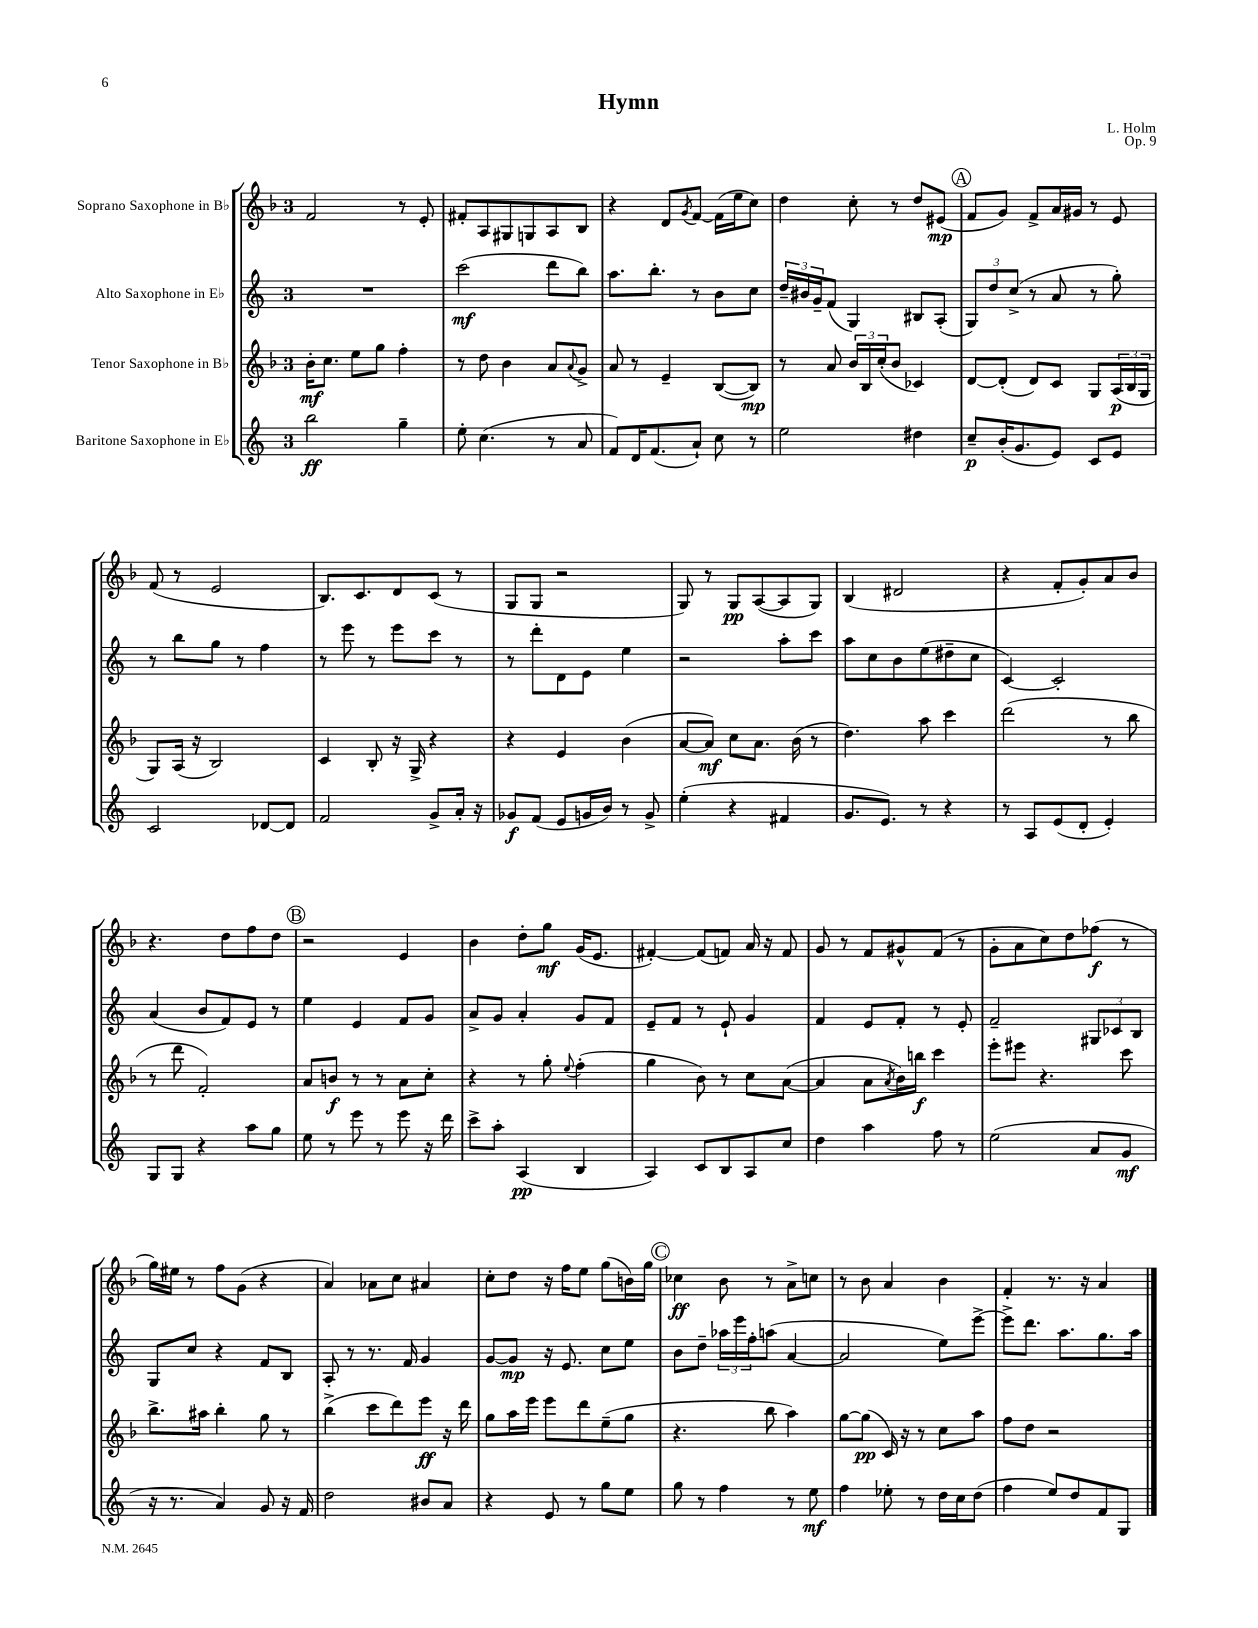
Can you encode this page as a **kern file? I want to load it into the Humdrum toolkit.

**kern	**dynam	**kern	**dynam	**kern	**dynam	**kern	**dynam
*part4	*part4	*part3	*part3	*part2	*part2	*part1	*part1
*staff4	*staff4	*staff3	*staff3	*staff2	*staff2	*staff1	*staff1
*I"Baritone Saxophone in E♭	*	*I"Tenor Saxophone in B♭	*	*I"Alto Saxophone in E♭	*	*I"Soprano Saxophone in B♭	*
*clefG2	*	*clefG2	*	*clefG2	*	*clefG2	*
*k[]	*	*k[b-]	*	*k[]	*	*k[b-]	*
*M3/4	*	*M3/4	*	*M3/4	*	*M3/4	*
=1	=1	=1	=1	=1	=1	=1	=1
2bb\	ff	16b-'\KL	mf	2.r	.	2f/	.
.	.	8.cc\J	.	.	.	.	.
.	.	8ee\L	.	.	.	.	.
.	.	8gg\J	.	.	.	.	.
4gg~\	.	4ff'\	.	.	.	8r	.
.	.	.	.	.	.	8e'/	.
=2	=2	=2	=2	=2	=2	=2	=2
8ee'\	.	8r	.	(2ccc\	mf	8f#X'/L	.
(4.cc\	.	8dd\	.	.	.	8A/	.
.	.	4b-\	.	.	.	8G#X/	.
.	.	.	.	.	.	8Gn/	.
8r	.	8a/L	.	8ddd\L	.	8A/	.
.	.	8qqa/	.	.	.	.	.
8a/	.	8g^/J	.	8bb\J)	.	8B-/J	.
=3	=3	=3	=3	=3	=3	=3	=3
8f/L)	.	8a/	.	8.aa\L	.	4r	.
16d/K	.	8r	.	.	.	.	.
(8.f/	.	.	.	8.bb'\J	.	.	.
.	.	4e~/	.	.	.	8d/L	.
.	.	.	.	.	.	8qg/	.
8a`/J)	.	.	.	8r	.	[8f/J	.
8cc\	.	([8B-/L	.	8b\L	.	(16f\LL]	.
.	.	.	.	.	.	16ee\J	.
8r	.	8B-/J])	mp	8cc\J	.	8cc\J)	.
=4	=4	=4	=4	=4	=4	=4	=4
2ee\	.	8r	.	24dd~/LL	.	4dd\	.
.	.	.	.	24b#X/	.	.	.
.	.	.	.	24g~/J	.	.	.
.	.	8a/	.	(8f/J	.	.	.
.	.	24b-/LL	.	4G/)	.	8cc'\	.
.	.	24B-/	.	.	.	.	.
.	.	(24cc'/J	.	.	.	.	.
.	.	8b-/J	.	.	.	8r	.
4dd#X\	.	4c-X/)	.	8B#X/L	.	8dd/L	.
.	.	.	.	(8A'/J	.	(8e#X/J	mp
!!LO:REH:place=s1:t=A
=5	=5	=5	=5	=5	=5	=5	=5
8cc~/L	p	[8d/L	.	12G/L)	.	8f/L	.
.	.	.	.	12dd/	.	.	.
(16b'/K	.	(8d'/J]	.	.	.	8g/J)	.
.	.	.	.	(12cc^/J	.	.	.
8.g/	.	.	.	.	.	.	.
.	.	8d/L)	.	8r	.	8f^/L	.
8e/J)	.	8c/J	.	8a/	.	16a/L	.
.	.	.	.	.	.	16g#X/JJ	.
8c/L	.	8G/L	.	8r	.	8r	.
8e/J	.	(24A/L	p	8gg'\)	.	8e/	.
.	.	24B-/	.	.	.	.	.
.	.	24G/JJ	.	.	.	.	.
!!LO:LB:g=z
=6	=6	=6	=6	=6	=6	=6	=6
2c/	.	8G/L)	.	8r	.	(8f/	.
.	.	(16A/Jk	.	8bb\L	.	8r	.
.	.	16r	.	.	.	.	.
.	.	2B-/)	.	8gg\J	.	2e/	.
.	.	.	.	8r	.	.	.
[8d-X/L	.	.	.	4ff\	.	.	.
8d-/J]	.	.	.	.	.	.	.
=7	=7	=7	=7	=7	=7	=7	=7
2f/	.	4c/	.	8r	.	8.B-/L)	.
.	.	.	.	8eee\	.	.	.
.	.	.	.	.	.	8.c/	.
.	.	8B-'/	.	8r	.	.	.
.	.	16r	.	8eee\L	.	8d/	.
.	.	16G^/	.	.	.	.	.
8g^/L	.	4r	.	8ccc\J	.	(8c/J	.
16a'/Jk	.	.	.	8r	.	8r	.
16r	.	.	.	.	.	.	.
=8	=8	=8	=8	=8	=8	=8	=8
8g-X/L	f	4r	.	8r	.	8G/L	.
(8f/J	.	.	.	8ddd'\L	.	8G/J	.
8e/L	.	4e/	.	8d\	.	2r	.
16gn/L	.	.	.	8e\J	.	.	.
16b/JJ)	.	.	.	.	.	.	.
8r	.	(4b-\	.	4ee\	.	.	.
8g^/	.	.	.	.	.	.	.
=9	=9	=9	=9	=9	=9	=9	=9
(4ee'\	.	[8a/L	.	2r	.	8G/)	.
.	.	8a/J])	mf	.	.	8r	.
4r	.	8cc\L	.	.	.	8G/L	pp
.	.	8.a\J	.	.	.	([8A/	.
4f#X/	.	.	.	8aa'\L	.	8A/]	.
.	.	(16b-\	.	.	.	.	.
.	.	8r	.	8ccc\J	.	8G/J)	.
=10	=10	=10	=10	=10	=10	=10	=10
8.g/L	.	4.dd\)	.	8aa\L	.	(4B-/	.
.	.	.	.	8cc\	.	.	.
8.e/J)	.	.	.	.	.	.	.
.	.	.	.	8b\	.	2d#X/	.
8r	.	8aa\	.	(8ee\	.	.	.
4r	.	4ccc\	.	8dd#X~\	.	.	.
.	.	.	.	8cc\J	.	.	.
=11	=11	=11	=11	=11	=11	=11	=11
8r	.	(2ddd\	.	[4c/)	.	4r	.
8A/L	.	.	.	.	.	.	.
(8e/	.	.	.	2c'/]	.	8f'/L	.
8d'/J	.	.	.	.	.	8g'/)	.
4e'/)	.	8r	.	.	.	8a/	.
.	.	8bb-\	.	.	.	8b-/J	.
!!LO:LB:g=z
=12	=12	=12	=12	=12	=12	=12	=12
8G/L	.	8r	.	(4a/	.	4.r	.
8G/J	.	8ddd\	.	.	.	.	.
4r	.	2f'/)	.	8b/L	.	.	.
.	.	.	.	8f/)	.	8dd\L	.
8aa\L	.	.	.	8e/J	.	8ff\	.
8gg\J	.	.	.	8r	.	8dd\J	.
!!LO:REH:place=s1:t=B
=13	=13	=13	=13	=13	=13	=13	=13
8ee\	.	8a/L	.	4ee\	.	2r	.
8r	.	8bn/J	f	.	.	.	.
8eee\	.	8r	.	4e/	.	.	.
8r	.	8r	.	.	.	.	.
8eee\	.	8a\L	.	8f/L	.	4e/	.
16r	.	8cc'\J	.	8g/J	.	.	.
16ddd\	.	.	.	.	.	.	.
=14	=14	=14	=14	=14	=14	=14	=14
8ccc^\L	.	4r	.	8a^/L	.	4b-\	.
8aa'\J	.	.	.	8g/J	.	.	.
(4A/	pp	8r	.	4a'/	.	8dd'\L	.
.	.	8gg'\	.	.	.	8gg\J	mf
.	.	8qqee/	.	.	.	.	.
4B/	.	(4ff'\	.	8g/L	.	(16g/KL	.
.	.	.	.	.	.	8.e/J	.
.	.	.	.	8f/J	.	.	.
=15	=15	=15	=15	=15	=15	=15	=15
4A/)	.	4gg\	.	8e~/L	.	[4f#X'/)	.
.	.	.	.	8f/J	.	.	.
8c/L	.	8b-\)	.	8r	.	(8f#/L]	.
8B/	.	8r	.	8e`/	.	8fn/J)	.
8A/	.	8cc\L	.	4g/	.	16a/	.
.	.	.	.	.	.	16r	.
8cc/J	.	([8a\J	.	.	.	8f/	.
=16	=16	=16	=16	=16	=16	=16	=16
4dd\	.	4a/]	.	4f/	.	8g/	.
.	.	.	.	.	.	8r	.
4aa\	.	8a\L	.	8e/L	.	8f/L	.
.	.	8qa/	.	.	.	.	.
.	.	16b-\L)	.	8f'/J	.	8g#X^^/	.
.	.	16bbn\JJ	f	.	.	.	.
8ff\	.	4ccc\	.	8r	.	(8f/J	.
8r	.	.	.	8e'/	.	8r	.
=17	=17	=17	=17	=17	=17	=17	=17
(2ee\	.	8eee'\L	.	2f~/	.	8g'\L	.
.	.	8eee#X\J	.	.	.	8a\	.
.	.	4.r	.	.	.	8cc\)	.
.	.	.	.	.	.	8dd\	.
8a/L	.	.	.	12G#X/L	.	(8ff-X\J	f
.	.	.	.	12c-X/	.	.	.
8g/J	mf	8ccc\	.	.	.	8r	.
.	.	.	.	12B/J	.	.	.
!!LO:LB:g=z
=18	=18	=18	=18	=18	=18	=18	=18
16r	.	8.bb-^\L	.	8G/L	.	16gg\LL)	.
8.r	.	.	.	.	.	16ee#X\JJ	.
.	.	.	.	8cc/J	.	8r	.
.	.	16aa#X\Jk	.	.	.	.	.
4a/)	.	4bb-'\	.	4r	.	8ff\L	.
.	.	.	.	.	.	(8g\J	.
8g/	.	8gg\	.	8f/L	.	4r	.
16r	.	8r	.	8B/J	.	.	.
16f/	.	.	.	.	.	.	.
=19	=19	=19	=19	=19	=19	=19	=19
2dd\	.	(4bb-^\	.	8A'/	.	4a/)	.
.	.	.	.	8r	.	.	.
.	.	8ccc\L	.	8.r	.	8a-X\L	.
.	.	8ddd\)	.	.	.	8cc\J	.
.	.	.	.	16f/	.	.	.
8b#X/L	.	8eee\J	ff	4g/	.	4a#X/	.
8a/J	.	16r	.	.	.	.	.
.	.	16ddd\	.	.	.	.	.
=20	=20	=20	=20	=20	=20	=20	=20
4r	.	8gg\L	.	[8g/L	.	8cc'\L	.
.	.	16aa\L	.	8g/J]	mp	8dd\J	.
.	.	16eee\JJ	.	.	.	.	.
8e/	.	8eee\L	.	16r	.	16r	.
.	.	.	.	8.e/	.	16ff\KL	.
8r	.	8ddd\	.	.	.	8ee\J	.
8gg\L	.	(8ee~\	.	8cc\L	.	(8gg\L	.
8ee\J	.	8gg\J	.	8ee\J	.	16bn\L)	.
.	.	.	.	.	.	16gg\JJ	.
!!LO:REH:place=s1:t=C
=21	=21	=21	=21	=21	=21	=21	=21
8gg\	.	4.r	.	8b\L	.	4cc-X\	ff
8r	.	.	.	8dd~\J	.	.	.
4ff\	.	.	.	24aa-X\LL	.	8b-\	.
.	.	.	.	24eee\	.	.	.
.	.	.	.	24ff'\J	.	.	.
.	.	8bb-\	.	(8aan\J	.	8r	.
8r	.	4aa\)	.	[4a/	.	8a^\L	.
8ee\	mf	.	.	.	.	8ccn\J	.
=22	=22	=22	=22	=22	=22	=22	=22
4ff\	.	[8gg\L	.	2a/]	.	8r	.
.	.	(8gg\J]	pp	.	.	8b-\	.
8ee-X'\	.	16c/)	.	.	.	4a/	.
.	.	16r	.	.	.	.	.
8r	.	8r	.	.	.	.	.
16dd\LL	.	8cc\L	.	8ee\L)	.	4b-\	.
16cc\J	.	.	.	.	.	.	.
(8dd\J	.	8aa\J	.	[8eee^\J	.	.	.
=23	=23	=23	=23	=23	=23	=23	=23
4ff\	.	8ff\L	.	8eee^\L]	.	4f'/	.
.	.	8dd\J	.	8.ddd\J	.	.	.
8ee/L)	.	2r	.	.	.	8.r	.
.	.	.	.	8.aa\L	.	.	.
8dd/	.	.	.	.	.	.	.
.	.	.	.	.	.	16r	.
8f/	.	.	.	8.gg\	.	4a/	.
8G/J	.	.	.	.	.	.	.
.	.	.	.	16aa\Jk	.	.	.
==	==	==	==	==	==	==	==
*-	*-	*-	*-	*-	*-	*-	*-
